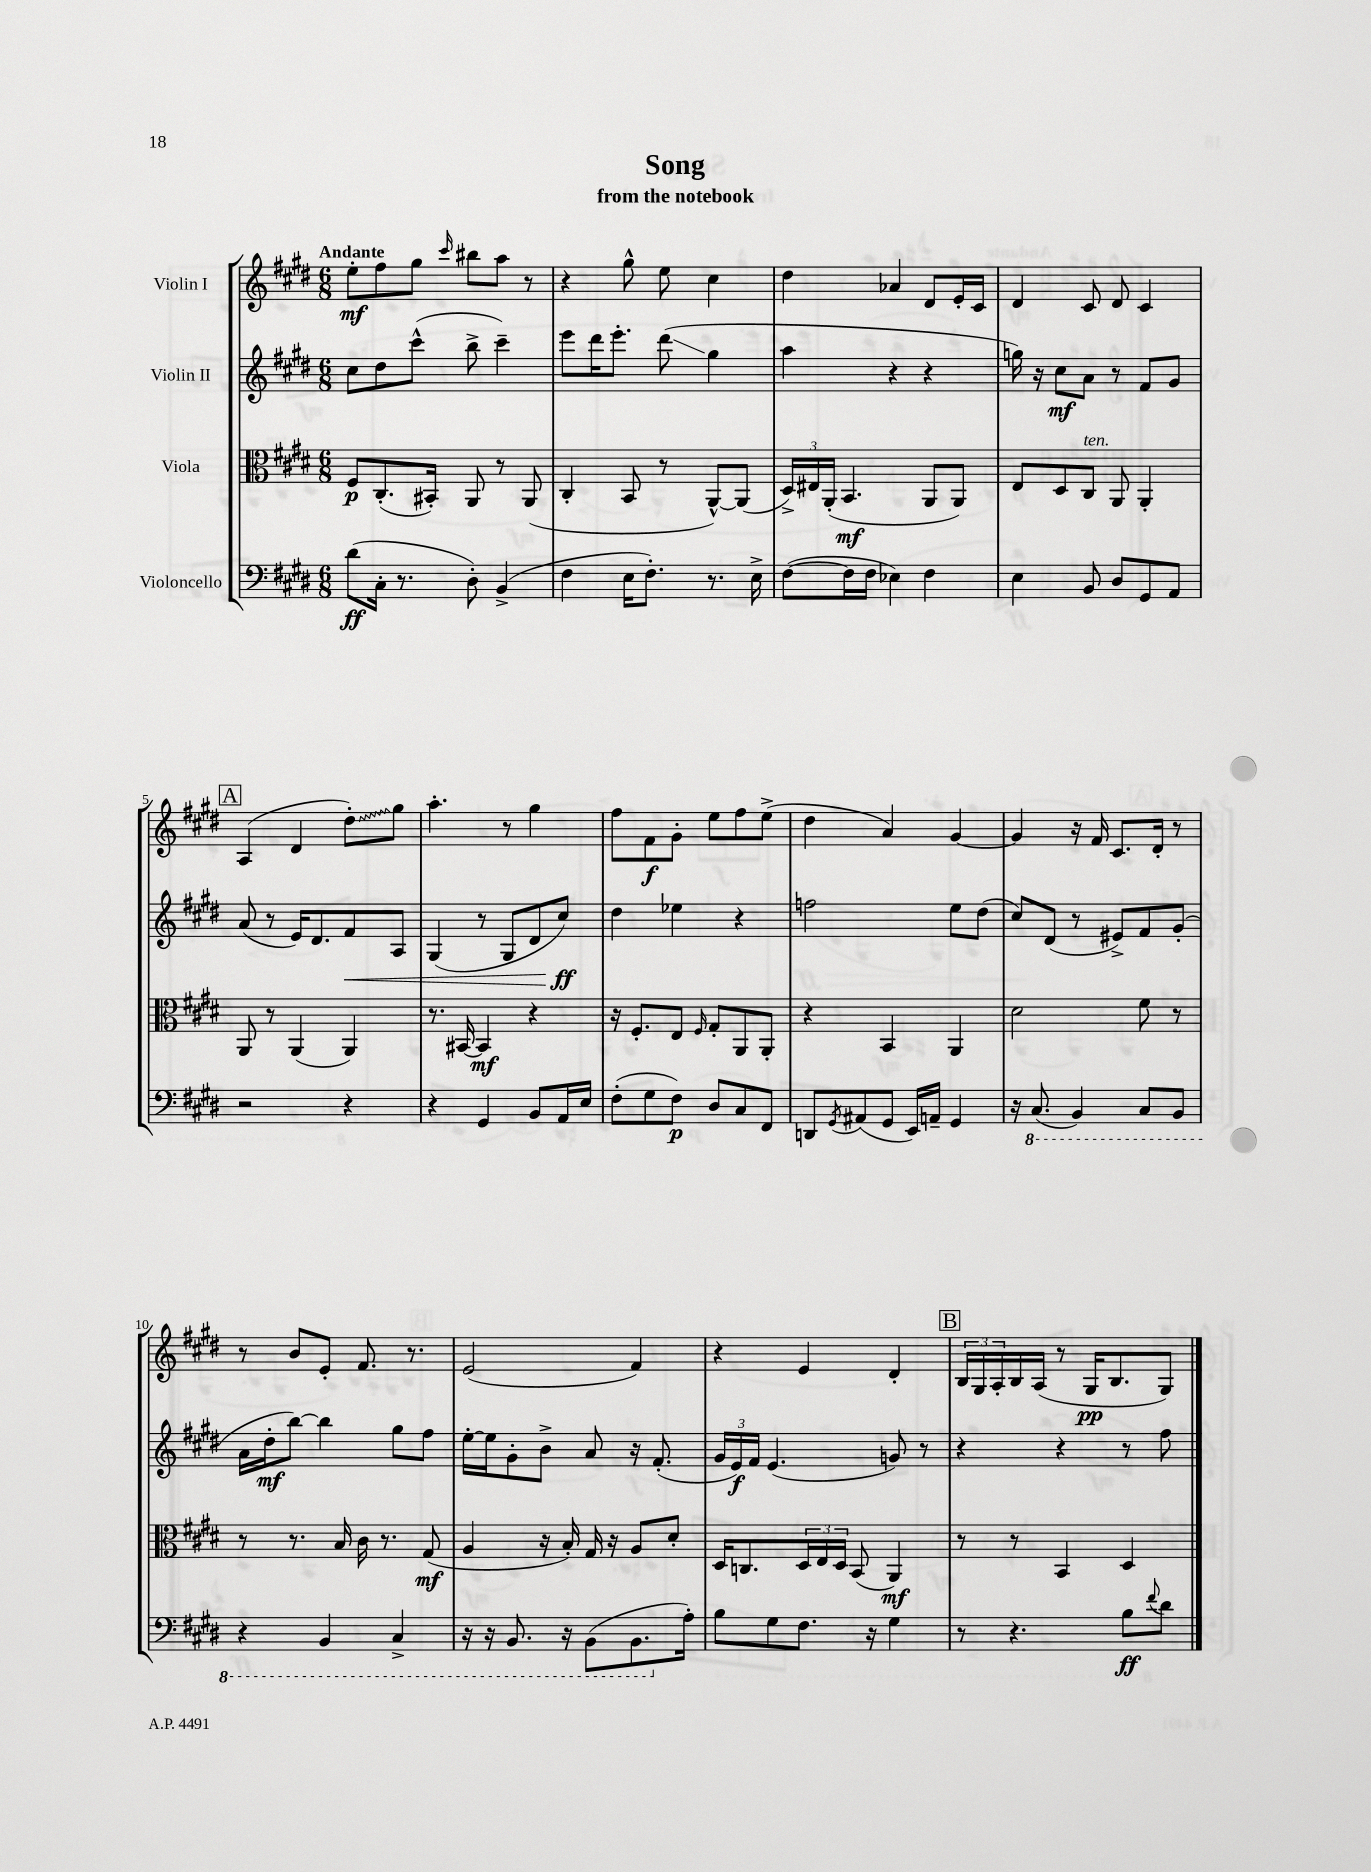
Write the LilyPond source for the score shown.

\header { title = "Song" subtitle = "from the notebook" }
<<
\new StaffGroup <<
\new Staff = "s0" \with { instrumentName = "Violin I" } {
    \clef treble \key e \major \numericTimeSignature \time 6/8 \tempo "Andante"
    e''8-.\mf fis''8 gis''8 \grace { cis'''16 } bis''8 a''8 r8 |
    r4 gis''8-^ e''8 cis''4 |
    dis''4 aes'4 dis'8 e'16-. cis'16 |
    dis'4 cis'8 dis'8 cis'4 |
    \mark \markup { \box "A" } a4( dis'4 \once \override Glissando.style = #'zigzag dis''8-.\glissando) gis''8 |
    a''4.-. r8 gis''4 |
    fis''8 fis'8\f gis'8-. e''8 fis''8 e''8->( |
    dis''4 a'4) gis'4~ |
    gis'4 r16 fis'16 cis'8. dis'16-. r8 |
    r8 b'8 e'8-. fis'8. r8. |
    e'2( fis'4) |
    r4 e'4 dis'4-. |
    \mark \markup { \box "B" } \tuplet 3/2 { b16 gis16 a16-. } b16 a16( r8 gis16\pp b8. gis8) \bar "|." |
}
\new Staff = "s1" \with { instrumentName = "Violin II" } {
    \clef treble \key e \major \numericTimeSignature \time 6/8
    cis''8 dis''8 cis'''8-^( b''8-> cis'''4--) |
    e'''8 dis'''16 e'''8.-. dis'''8\glissando( gis''4 |
    a''4 r4 r4 |
    g''16) r16 cis''8\mf a'8 r8 fis'8 gis'8 |
    \mark \markup { \box "A" } a'8( r8 e'16) dis'8. fis'8\< a8 |
    gis4( r8 gis8 dis'8 cis''8\ff\!) |
    dis''4 ees''4 r4 |
    f''2 e''8 dis''8( |
    cis''8) dis'8( r8 eis'8->) fis'8 gis'8-.( |
    a'16 dis''16-.\mf b''8~) b''4 gis''8 fis''8 |
    e''16~-. e''16 gis'8-. b'8-> a'8 r16 fis'8.-.( |
    \tuplet 3/2 { gis'16 e'16\f) fis'16 } e'4.( g'8) r8 |
    \mark \markup { \box "B" } r4 r4 r8 fis''8 \bar "|." |
}
\new Staff = "s2" \with { instrumentName = "Viola" } {
    \clef alto \key e \major \numericTimeSignature \time 6/8
    fis8\p cis8.-.( bis,16-.) a,8 r8 a,8( |
    cis4-. b,8 r8 a,8~-^) a,8( |
    \tuplet 3/2 { dis16->) eis16 a,16-.( } b,4.\mf a,8 a,8) |
    e8 dis8 cis8^\markup { \italic "ten." } a,8 a,4-. |
    \mark \markup { \box "A" } a,8 r8 a,4( a,4) |
    r8. bis,16~ bis,4\mf r4 |
    r16 fis8.-. e8 \grace { fis16 } gis8-. a,8 a,8-. |
    r4 b,4 a,4 |
    dis'2 fis'8 r8 |
    r8 r8. b16 cis'16 r8. gis8\mf( |
    a4 r16 b16-.) gis16 r16 a8 dis'8-. |
    dis16 c8. \tuplet 3/2 { dis16 e16 dis16 } b,8( a,4\mf) |
    \mark \markup { \box "B" } r8 r8 b,4 dis4 \bar "|." |
}
\new Staff = "s3" \with { instrumentName = "Violoncello" } {
    \clef bass \key e \major \numericTimeSignature \time 6/8
    dis'8\ff( cis16-. r8. dis8-.) b,4->( |
    fis4 e16 fis8.-.) r8. e16-> |
    fis8~( fis16 fis16 ees4) fis4 |
    e4 b,8 dis8 gis,8 a,8 |
    \mark \markup { \box "A" } r2 r4 |
    r4 gis,4 b,8 a,16 e16 |
    fis8-.( gis8 fis8\p) dis8 cis8 fis,8 |
    d,8 \acciaccatura { gis,8 } ais,8( gis,8 e,16) a,16-- gis,4 |
    r16 \ottava #-1 cis,8.( b,,4) cis,8 b,,8 |
    r4 b,,4 cis,4-> |
    r16 r16 b,,8. r16 b,,8( b,,8. \ottava #0 a16-.) |
    b8 gis8 fis8. r16 gis4 |
    \mark \markup { \box "B" } r8 r4. b8\ff \appoggiatura { fis'8 } dis'8 \bar "|." |
}
>>
>>
